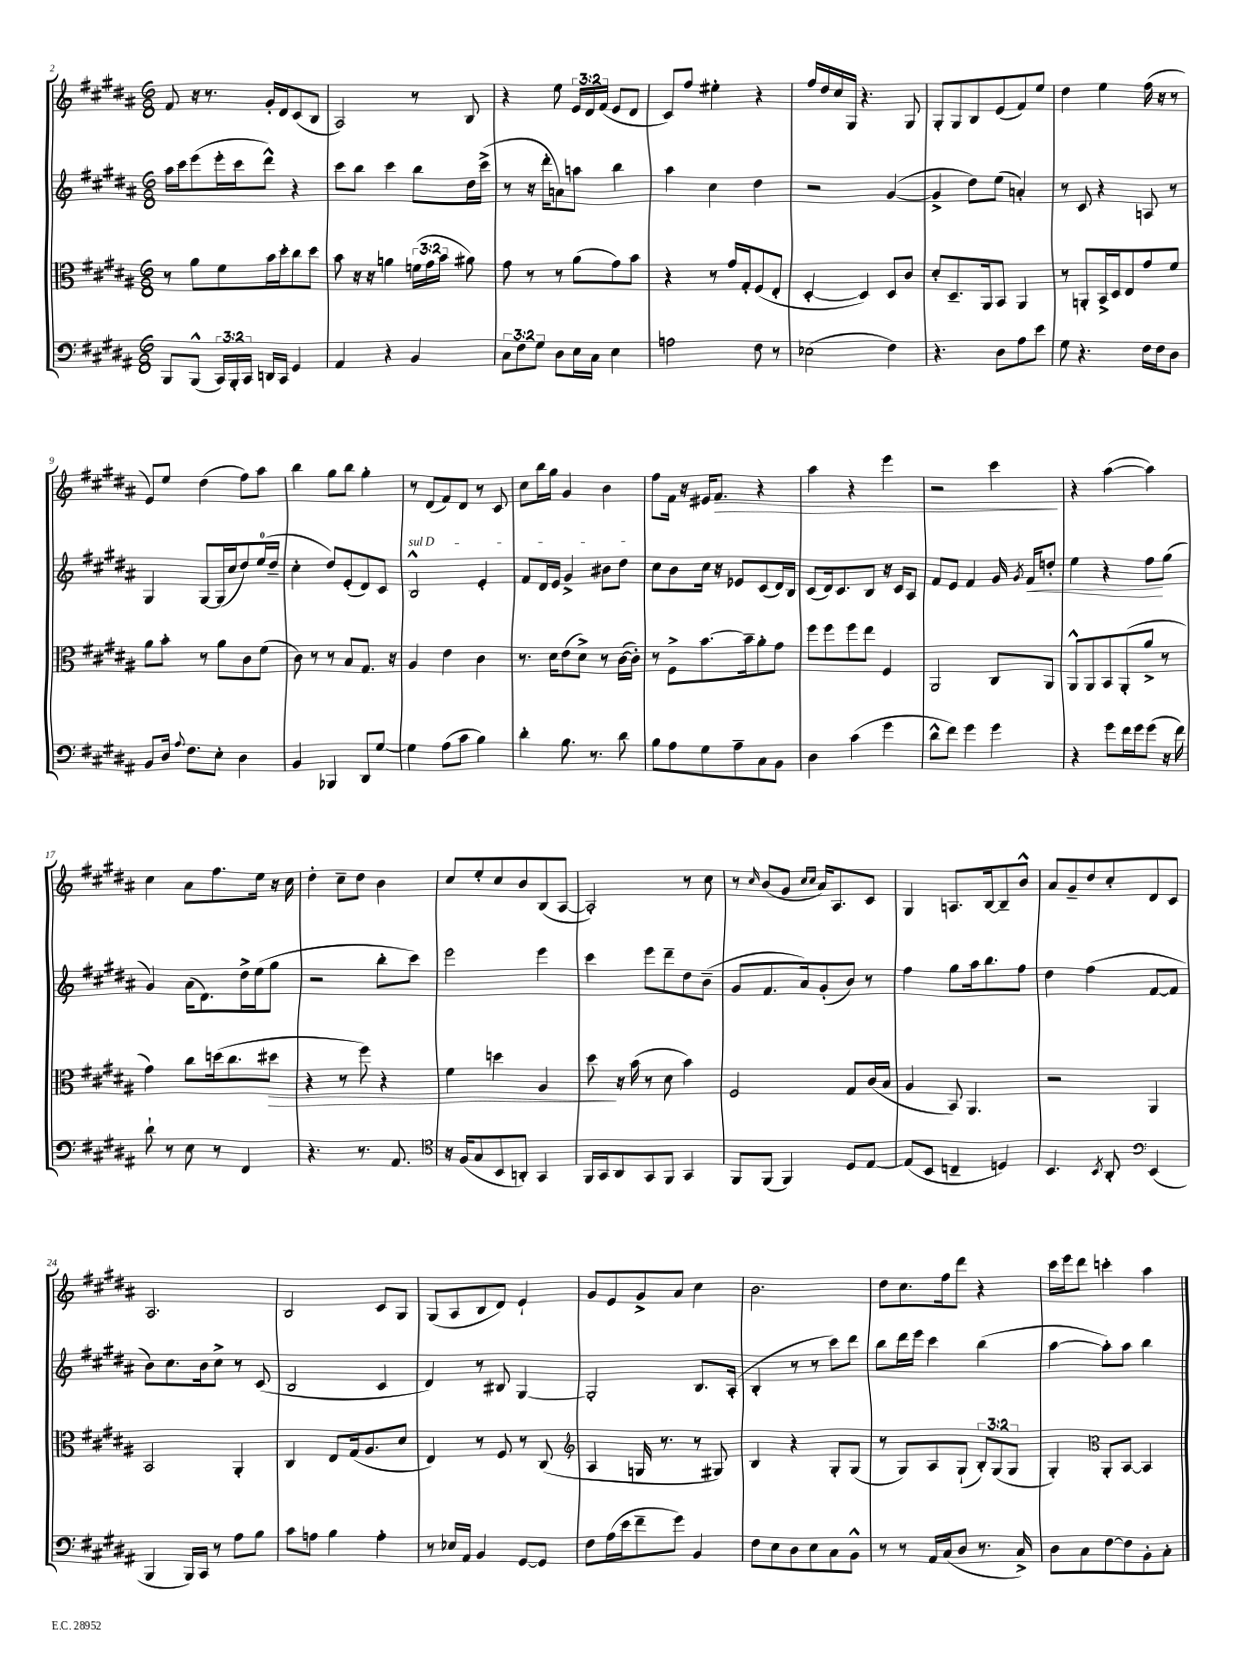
<<
\new StaffGroup <<
\new Staff = "s0" {
    \clef treble \key b \major \numericTimeSignature \time 6/8 \override Staff.TupletNumber.text = #tuplet-number::calc-fraction-text
    \autoBeamOff fis'8 r16 r8. gis'16[-. dis'16 cis'8( b8] |
    ais2) r8 b8 |
    r4 e''8 \tuplet 3/2 { e'16[ dis'16 fis'16]( } e'8[ dis'8] |
    cis'8[) fis''8] eis''4-. r4 |
    fis''16[ dis''16 cis''16 gis16] r4. gis8 |
    gis8[-. gis8 b8 e'8( fis'8) e''8] |
    dis''4 e''4 fis''16( r16 r8 |
    e'8[) e''8] dis''4( fis''8[) ais''8] |
    b''4 gis''8[ b''8] gis''4-. |
    r8 dis'8[( fis'8) dis'8] r8 cis'8 |
    cis''8[ b''16 gis''16] gis'4 b'4 |
    fis''8[ fis'16] r16 eis'16[ fis'8.]\> r4 |
    ais''4 r4 e'''4 |
    r2 cis'''4\! |
    r4 ais''4~( ais''4) |
    cis''4 ais'8[ fis''8. e''16] r16 cis''16 |
    dis''4-. cis''8[-- dis''8] b'4 |
    cis''8[ e''8-. cis''8 b'8 b8( ais8]~ |
    ais2-.) r8 cis''8 |
    r8 \grace { cis''16 } b'8[( gis'8] \grace { cis''16[ cis''16] } ais'16[) ais8. cis'8] |
    gis4 a8.[ b16~ b8-- b'8]-^ |
    ais'8[ gis'8-- dis''8 cis''8-. dis'8 cis'8] |
    ais2. |
    b2 cis'8[ gis8] |
    gis8[( ais8 b8 dis'8]) e'4-! |
    gis'8[ e'8 gis'8-> ais'8] cis''4 |
    b'2. |
    dis''8[ cis''8. fis''16 dis'''8] r4 |
    cis'''16[ e'''16 dis'''8] c'''4-. ais''4 \bar "|." |
}
\new Staff = "s1" {
    \clef treble \key b \major \numericTimeSignature \time 6/8
    \autoBeamOff ais''16[ cis'''16 e'''8( e'''16-. cis'''16 dis'''8]-^) r4 |
    cis'''8[ b''8] cis'''4 b''8[ dis''16 cis'''16]->( |
    r8 r16 dis'''16[-. a'8) a''8] b''4 |
    ais''4 cis''4 dis''4 |
    r2 gis'4~( |
    gis'4-> dis''8[) e''8]( a'4-.) |
    r8 cis'8 r4 a8 r8 |
    gis4 gis8[~ gis16( cis''16 dis''8) e''16-0( dis''16]-- |
    cis''4-. dis''8[) e'8-.( dis'8) cis'8] |
    \once \override TextSpanner.bound-details.left.text = \markup { \italic "sul D" } b2-^\startTextSpan e'4-. |
    fis'8[ dis'16 e'16] gis'4-> bis'8[ dis''8]\stopTextSpan |
    cis''8[ b'8 cis''16] r16 ees'8[ cis'8( dis'16) b16] |
    cis'8[( dis'16) cis'8. b8] r16 cis'16[ ais8] |
    fis'8[ e'8] fis'4 gis'16 \acciaccatura { gis'8 } fis'16[\< d''8]-. |
    e''4 r4 fis''8[\! gis''8]( |
    gis'4) ais'16[( dis'8.) dis''16-> e''16( gis''8] |
    r2 b''8[-. cis'''8]) |
    e'''2 e'''4 |
    cis'''4 e'''8[ dis'''8-- dis''8 b'8]--( |
    gis'8[ fis'8. ais'16) gis'8-.( b'8]) r8 |
    fis''4 gis''8[ ais''16 b''8. fis''8] |
    dis''4 fis''4( fis'8[~ fis'8] |
    b'8[) cis''8. b'16 cis''8]-> r8 cis'8( |
    b2 cis'4 |
    dis'4) r8 bis8 gis4~ |
    gis2-. b8.[ ais16]-.( |
    b4-. r8 r8 cis'''8[) dis'''8] |
    b''8[ dis'''16 e'''16] cis'''4 b''4( |
    ais''4~ ais''8[-.) ais''8] b''4 \bar "|." |
}
\new Staff = "s2" {
    \clef alto \key b \major \numericTimeSignature \time 6/8 \override Staff.TupletNumber.text = #tuplet-number::calc-fraction-text
    \autoBeamOff r8 ais'8[ fis'8 b'16 dis''16-. cis''8 dis''8] |
    b'8 r16 r16 a'4 \tuplet 3/2 { f'16[( gis'16 b'16] } ais'8) |
    gis'8 r8 r8 ais'8[( gis'8) b'8] |
    r4 r8 gis'16[ gis16-. fis8( e8]-. |
    dis4~-. dis4) dis8[ cis'8] |
    dis'8[-. dis8.-- ais,16 b,8] ais,4 |
    r8 a,8[-. b,16-> dis16 e8 gis'8 fis'8] |
    ais'8[ b'8]-. r8 ais'8[ cis'8 fis'8]( |
    cis'8) r8 r8 b8[ gis8.] r16 |
    ais4 e'4 cis'4 |
    r8. dis'16[ e'8( dis'8]->) r8 cis'16[~( cis'16]-.) |
    r8 fis8[-> b'8.~ b'16-- ais'8-. gis'8] |
    fis''8[ fis''8 fis''8 e''8] fis4 |
    ais,2 cis8[ ais,8] |
    ais,8[-^ ais,8 b,8 ais,8-.( ais'8]-> r8 |
    gis'4) cis''8[ d''16( cis''8. dis''8]\> |
    r4 r8 fis''8) r4 |
    fis'4 d''4 ais4 |
    dis''8\! r16 b'16( r8 dis'8 b'4) |
    fis2 gis8[ cis'16( b16] |
    ais4 b,8) ais,4. |
    r2 ais,4 |
    b,2 ais,4-. |
    cis4 e8[ gis16( ais8. dis'8] |
    e4) r8 fis8 r8 cis8( |
    \clef treble ais4 g16 r8. r8 gis8) |
    b4 r4 gis8[-. gis8]( |
    r8 gis8[) ais8 gis8]-!( \tuplet 3/2 { b8[-.) gis8( gis8] } |
    gis4-.) \clef alto ais,8[-. b,8]~ b,4 \bar "|." |
}
\new Staff = "s3" {
    \clef bass \key b \major \numericTimeSignature \time 6/8 \override Staff.TupletNumber.text = #tuplet-number::calc-fraction-text
    \autoBeamOff b,,8[ b,,8]-^( \tuplet 3/2 { cis,16[) b,,16-. cis,16] } d,16[ cis,16] gis,4 |
    ais,4 r4 b,4 |
    \tuplet 3/2 { cis8[ fis8 gis8] } dis8[ e16 cis16] e4 |
    a2 fis8 r8 |
    ees2( fis4) |
    r4. dis8[ ais8 e'8] |
    gis8 r4. fis16[ fis16 dis8] |
    b,8[ dis16] \appoggiatura { ais8 } fis8.[ e8]-. dis4 |
    b,4 bes,,4 dis,8[ gis8]~ |
    gis4 ais8[( cis'8] b4) |
    dis'4-. b8. r8. dis'8 |
    b8[ ais8 gis8 ais8-- cis8 b,8] |
    dis4 cis'4( gis'4 |
    dis'8[-^ fis'8]) gis'4 gis'4 |
    r4 gis'8[ fis'16 gis'16 gis'8]( r16 fis'16) |
    dis'8-! r8 e8 r8 fis,4 |
    r4. r8. ais,8. |
    \clef tenor r16 fis16[( gis8 b,8 a,8]-.) gis,4 |
    fis,16[ gis,16 ais,8 gis,8 fis,8] gis,4 |
    fis,8[ fis,8]( fis,4) dis8[ e8]~ |
    e8[( b,8] c4-- d4) |
    b,4. \acciaccatura { b,8 } ais,8-. \clef bass e,4( |
    b,,4 b,,16[) cis,16] r8 ais8[ b8] |
    cis'8[ a8] b4 a4-. |
    r8 ees16[ ais,16] b,4 gis,8[~ gis,8] |
    fis8[ ais16( e'16 fis'8-- gis'8]) b,4 |
    fis8[ e8 dis8 e8 cis8 b,8]-^ |
    r8 r8 ais,16[ cis16( dis8] r8. cis16->) |
    dis8[ cis8 fis8~ fis8 b,8-. cis8]-. \bar "|." |
}
>>
>>
\layout { \context { \Score currentBarNumber = #2 } }
